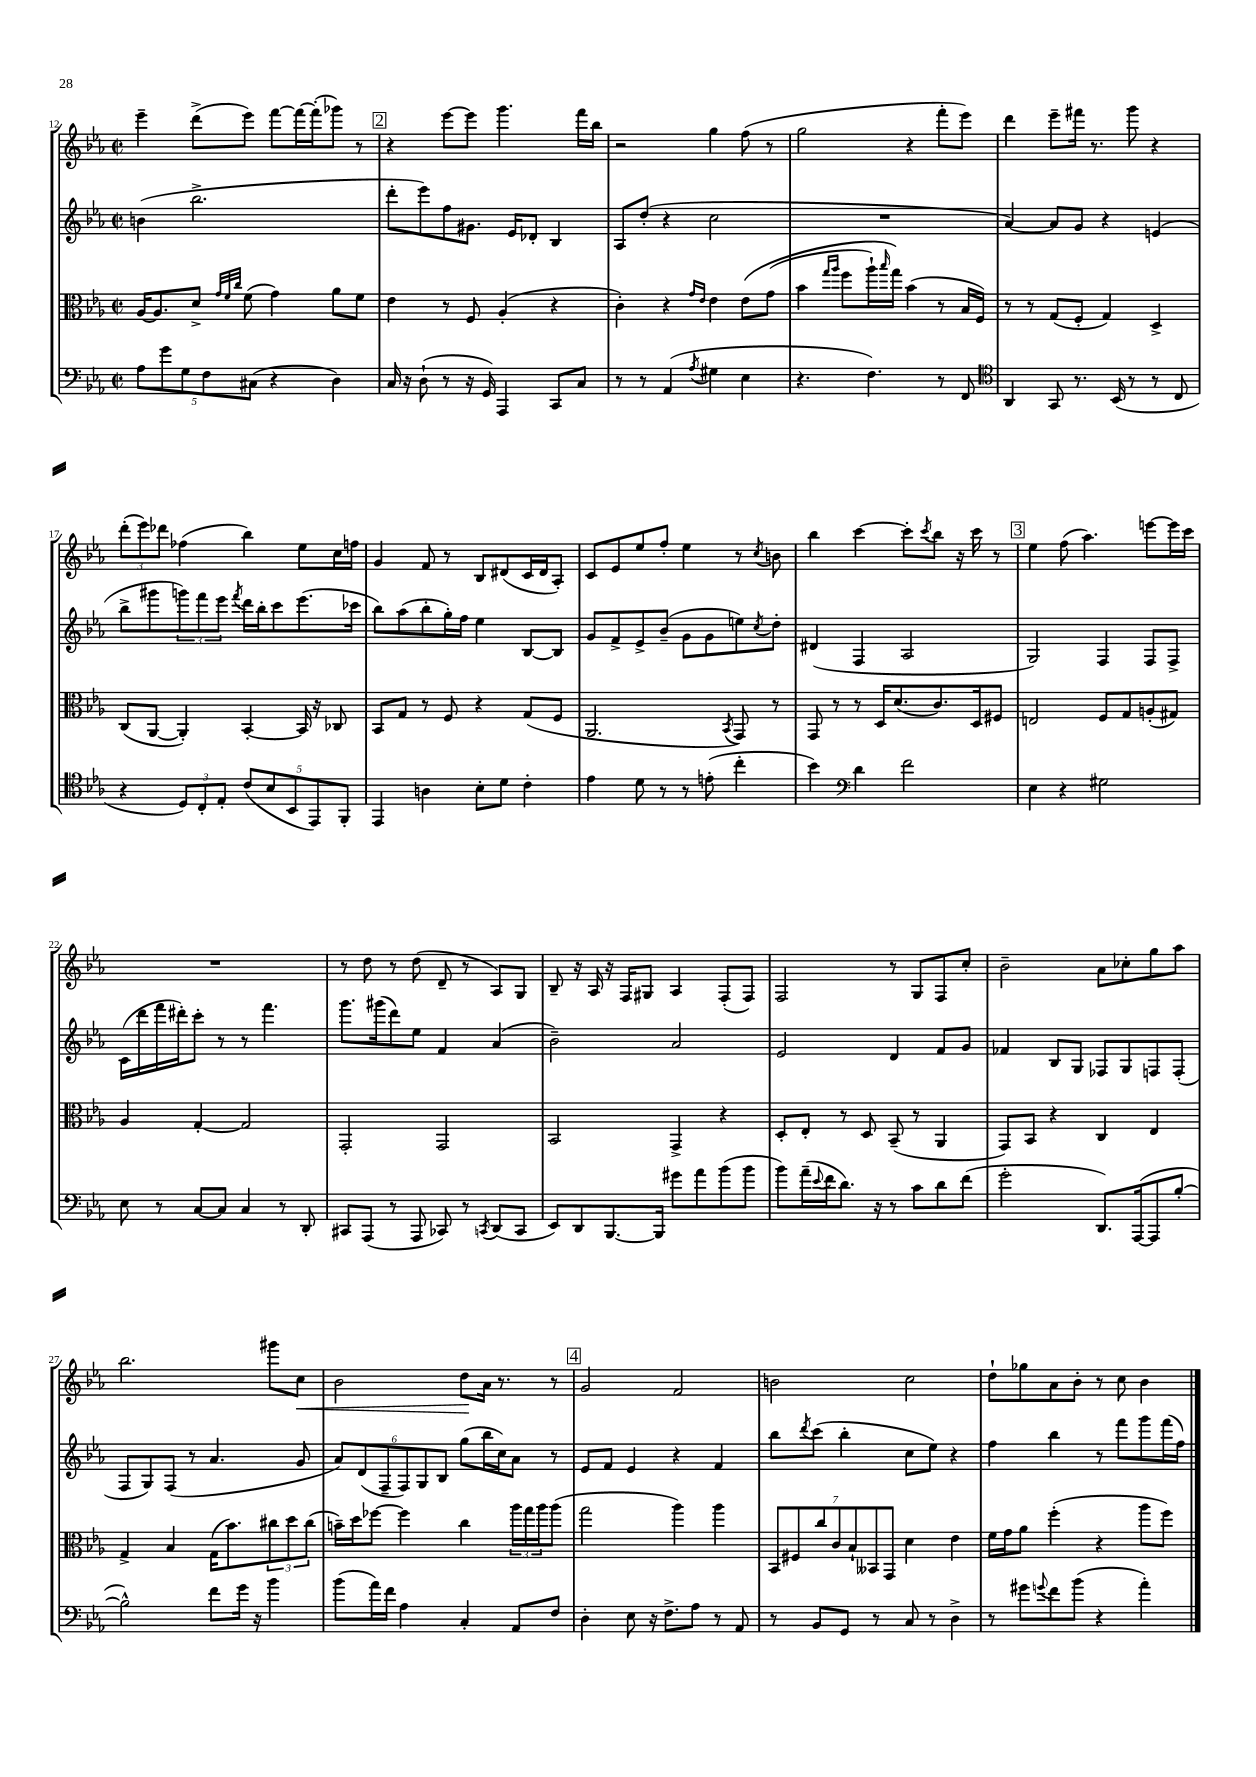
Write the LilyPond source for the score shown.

<<
\new StaffGroup <<
\new Staff = "s0" {
    \clef treble \key ees \major \defaultTimeSignature \time 2/2
    ees'''4-- d'''8->( ees'''8) f'''8~ f'''16~ f'''16-.( ges'''8) r8 |
    \mark \markup { \box "2" } r4 ees'''8~ ees'''8 g'''4. f'''16 bes''16 |
    r2 g''4 f''8( r8 |
    g''2 r4 f'''8-. ees'''8) |
    d'''4 ees'''8-- fis'''16 r8. g'''8 r4 |
    \tuplet 3/2 { d'''8-.( ees'''8) des'''8 } fes''4( bes''4) ees''8 c''16 f''16 |
    g'4 f'8 r8 bes8 dis'8( c'16 dis'16 aes8-.) |
    c'8 ees'8 ees''8 f''8-. ees''4 r8 \acciaccatura { c''8 } b'8 |
    bes''4 c'''4~ c'''8-. \acciaccatura { c'''8 } bes''8 r16 c'''16 r8 |
    \mark \markup { \box "3" } ees''4 f''8( aes''4.) e'''8~ e'''16 c'''16 |
    R1 |
    r8 d''8 r8 d''8( d'8-- r8 aes8) g8 |
    bes8-- r16 aes16 r16 f16 gis8 aes4 f8-.( f8) |
    f2 r8 g8 f8 c''8-. |
    bes'2-- aes'8 ces''8-. g''8 aes''8 |
    bes''2. gis'''8 c''8\< |
    bes'2 d''8\! aes'16 r8. r8 |
    \mark \markup { \box "4" } g'2 f'2 |
    b'2 c''2 |
    d''8-! ges''8 aes'8 bes'8-. r8 c''8 bes'4 \bar "|." |
}
\new Staff = "s1" {
    \clef treble \key ees \major \defaultTimeSignature \time 2/2
    b'4( bes''2.-> |
    \mark \markup { \box "2" } d'''8-. ees'''8) f''8 gis'8. ees'16 des'8-. bes4 |
    aes8 d''8-.( r4 c''2 |
    R1 |
    aes'4~) aes'8 g'8 r4 e'4( |
    bes''8-> gis'''8 \tuplet 3/2 { g'''8) f'''8 ees'''8 } \acciaccatura { f'''8 } d'''16 bes''16-. c'''8 ees'''8.( ces'''16 |
    bes''8) aes''8( bes''8-. g''16-.) f''16 ees''4 bes8~ bes8 |
    g'8 f'8-> ees'8-> bes'8--( g'8 g'8 e''8) \acciaccatura { c''8 } d''8-. |
    dis'4( f4 aes2 |
    \mark \markup { \box "3" } g2) f4 f8 f8-> |
    c'16( d'''16 f'''16 dis'''16-.) c'''8-. r8 r8 f'''4. |
    g'''8. gis'''16( d'''8) ees''8 f'4 aes'4( |
    bes'2--) aes'2 |
    ees'2 d'4 f'8 g'8 |
    fes'4 bes8 g8 fes8 g8 f8 f8-.( |
    f8 g8) f8( r8 aes'4. g'8 |
    \tuplet 6/4 { aes'8) d'8( f8-- f8) g8 bes8 } g''8( bes''16 c''16) aes'8 r8 |
    \mark \markup { \box "4" } ees'8 f'8 ees'4 r4 f'4 |
    bes''8 \acciaccatura { d'''8 } c'''8( bes''4-. c''8 ees''8) r4 |
    f''4 bes''4 r8 f'''8 g'''8 f'''16( f''16) \bar "|." |
}
\new Staff = "s2" {
    \clef alto \key ees \major \defaultTimeSignature \time 2/2
    aes16~ aes8. d'8-> \grace { g'32 f'32 c''32 } f'8( g'4) aes'8 f'8 |
    \mark \markup { \box "2" } ees'4 r8 f8 aes4-.( r4 |
    c'4-.) r4 \grace { g'16 ees'16 } ees'4 ees'8\( g'8( |
    bes'4 \grace { g''16 aes''16 } f''8 aes''16-!) \grace { bes''16 } g''16\) bes'4( r8 bes16 f16) |
    r8 r8 g8( f8-. g4) d4-> |
    c8( aes,8~ aes,4-.) bes,4~-. bes,16 r16 ces8 |
    bes,8 g8 r8 f8 r4 g8( f8 |
    aes,2. \acciaccatura { bes,8 } g,8) r8 |
    g,8 r8 r8 d16 d'8.( c'8.) d16 fis8 |
    \mark \markup { \box "3" } e2 f8 g8 a8-.( gis8) |
    aes4 g4~-. g2 |
    g,2-. g,2 |
    bes,2 g,4-> r4 |
    d8-. ees8-. r8 d8 bes,8--( r8 aes,4 |
    g,8) bes,8 r4 c4 ees4 |
    g4-> bes4 g16( bes'8.) \tuplet 3/2 { cis''8 d''8 cis''8( } |
    b'16--) d''16 fes''8~ fes''4 c''4 \tuplet 3/2 { aes''16 g''16 aes''16 } aes''8( |
    \mark \markup { \box "4" } g''2 aes''4) aes''4 |
    \tuplet 7/4 { bes,8 fis8 c''8 c'8 bes8-! beses,8 g,8 } d'4 ees'4 |
    f'16 g'16 aes'8 f''4-.( r4 aes''8 f''8) \bar "|." |
}
\new Staff = "s3" {
    \clef bass \key ees \major \defaultTimeSignature \time 2/2
    \tuplet 5/4 { aes8 g'8 g8 f8 cis8( } r4 d4) |
    \mark \markup { \box "2" } c16 r16 d8-!( r8 r16 g,16) aes,,4 c,8 c8 |
    r8 r8 aes,4( \acciaccatura { aes8 } gis4 ees4 |
    r4. f4.) r8 f,8 |
    \clef tenor aes,4 g,8 r8. bes,16( r8 r8 c8 |
    r4 \tuplet 3/2 { d8) c8-. ees8-. } \tuplet 5/4 { c'8( bes8 bes,8 ees,8) f,8-. } |
    ees,4 a4 bes8-. d'8 c'4-. |
    ees'4 d'8 r8 r8 e'8-.( c''4-. |
    bes'4) \clef bass d'4 f'2 |
    \mark \markup { \box "3" } ees4 r4 gis2 |
    ees8 r8 c8~ c8 c4 r8 d,8-. |
    cis,8 aes,,8( r8 aes,,8 ces,8) r8 \acciaccatura { c,8 } d,8( c,8 |
    ees,8) d,8 bes,,8.~ bes,,16 gis'8 aes'8 bes'8( bes'8 |
    bes'8) aes'16--( \appoggiatura { ees'8 } f'16 d'8.) r16 r8 c'8 d'8 f'8( |
    g'2-. d,8.) aes,,16~( aes,,8 bes8~-. |
    bes2-^) f'8 g'16 r16 bes'4 |
    bes'8( aes'16) f'16 aes4 c4-. aes,8 f8 |
    \mark \markup { \box "4" } d4-. ees8 r16 f8.-> aes8 r8 aes,8 |
    r8 bes,8 g,8 r8 c8 r8 d4-> |
    r8 gis'8 \appoggiatura { g'8 } f'8 bes'8( r4 aes'4-.) \bar "|." |
}
>>
>>
\layout { \context { \Score currentBarNumber = #12 } }
